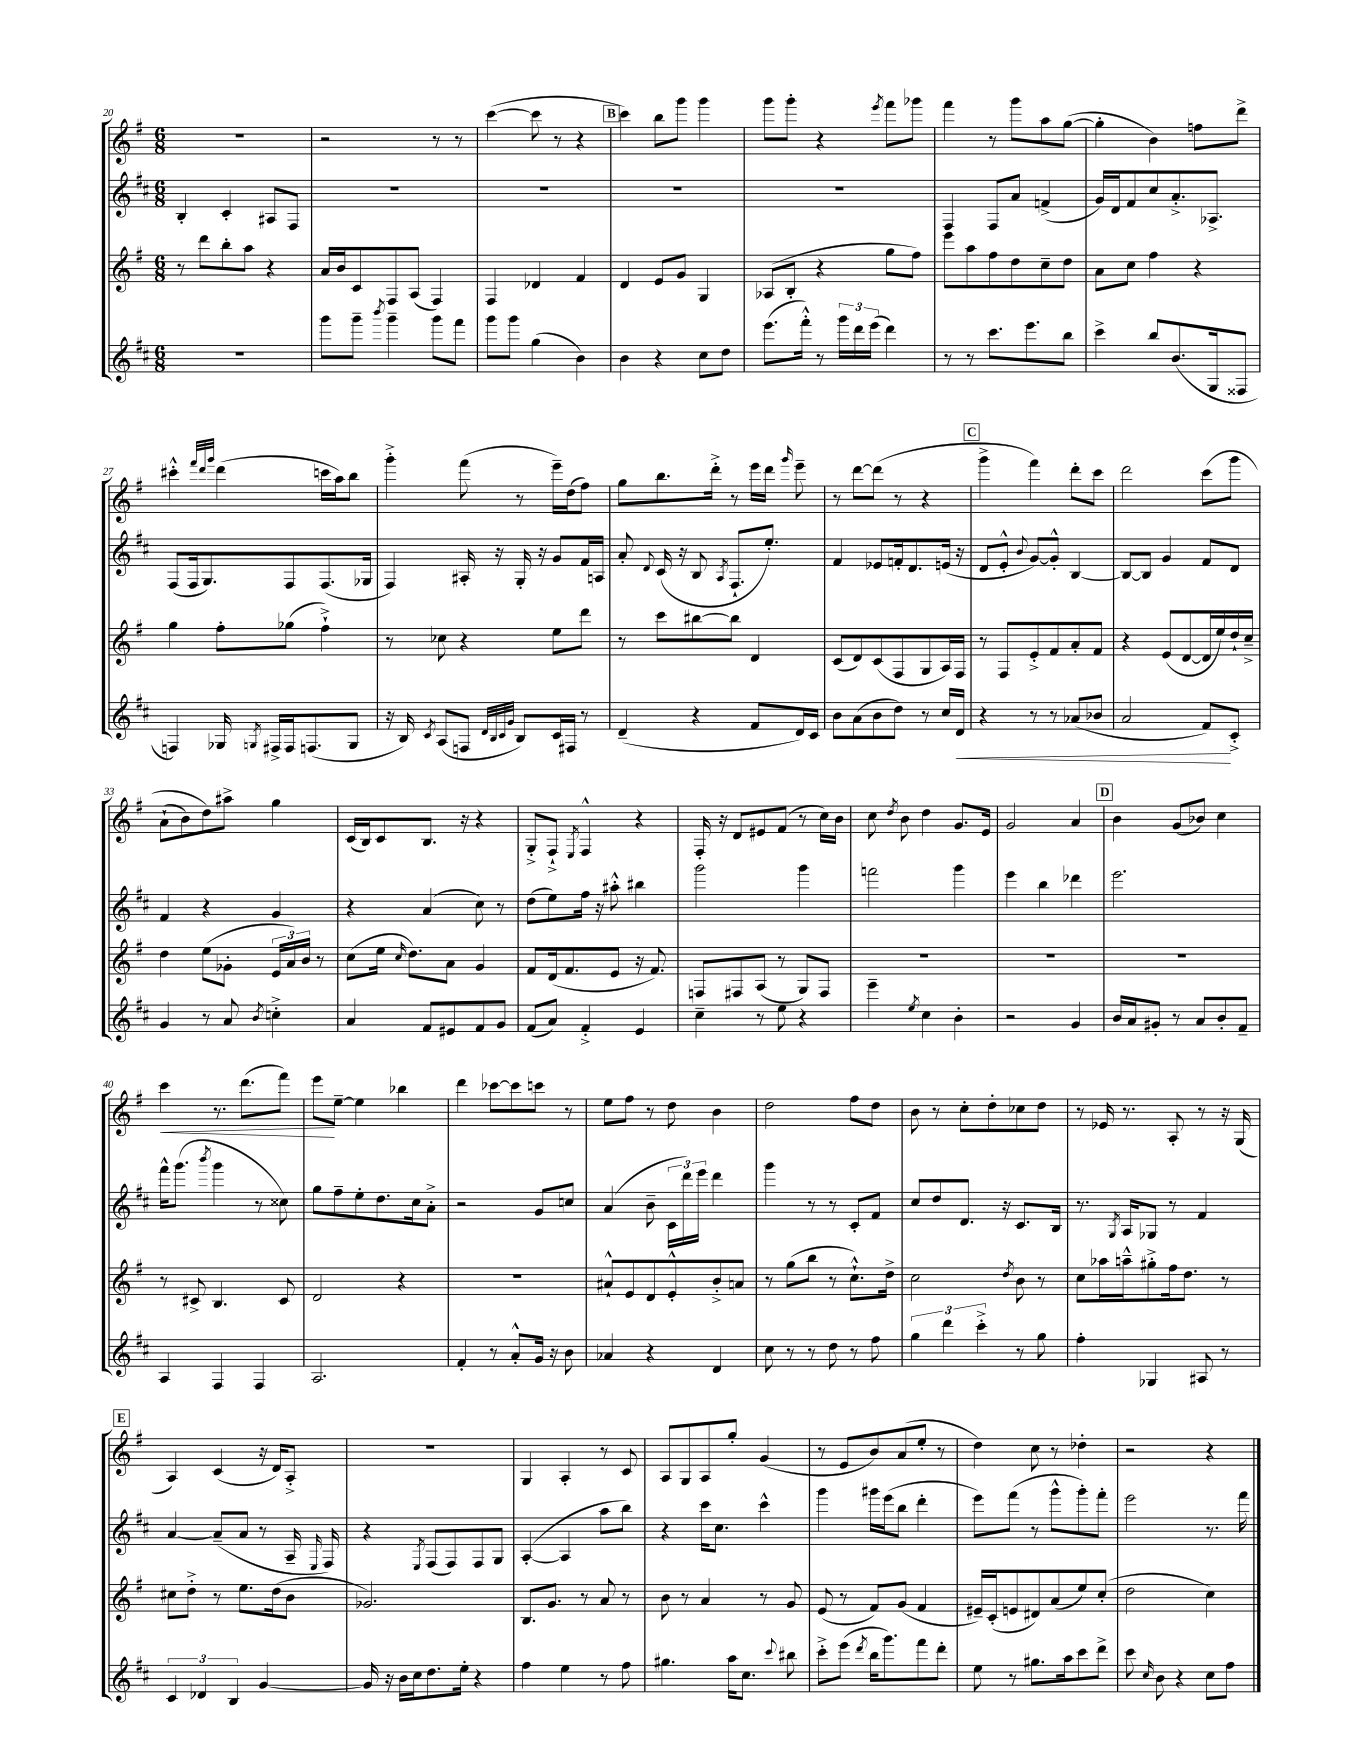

**kern	**kern	**kern	**kern
*staff4	*staff3	*staff2	*staff1
*clefG2	*clefG2	*clefG2	*clefG2
*k[f#c#]	*k[f#]	*k[f#c#]	*k[f#]
*M6/8	*M6/8	*M6/8	*M6/8
2.r	8r	4B'	2.r
.	8ddd	.	.
.	8bb'	4c#'	.
.	8aa	.	.
.	4r	8A#	.
.	.	8F#	.
=	=	=	=
8ggg	16a	2.r	2r
.	16b	.	.
8ggg~	8c	.	.
8qbbb	.	.	.
4ggg~	8F#	.	.
.	(8A	.	.
8ggg	4F#)	.	8r
8fff#	.	.	8r
=	=	=	=
8ggg	4F#	2.r	([4ccc
8ggg	.	.	.
(4gg	4d-	.	8ccc]
.	.	.	8r
4b)	4f#	.	4r
=	=	=	=
4b	4d	2.r	4ccc)
4r	8e	.	8bb
.	8g	.	8ggg
8cc#	4G	.	4ggg
8dd	.	.	.
=	=	=	=
(8.eee	(8A-	2.r	8ggg
.	8B'	.	8ggg'
16fff#'^^)	.	.	.
8r	4r	.	4r
24ggg	.	.	.
24ddd	.	.	.
(24eee	.	.	.
.	.	.	8qeee
4ddd)	8gg	.	8fff#
.	8ff#)	.	8ggg-
=	=	=	=
8r	8eee	4F#	4fff#
8r	8aa	.	.
8.ccc#	8ff#	8F#	8r
.	8dd	8a	8ggg
8.eee	.	.	.
.	8cc~	(4f^	8aa
8bb	8dd	.	([8gg
=	=	=	=
4ccc#^	8a	16g)	4gg']
.	.	16d	.
.	8cc	8f#	.
8bb	4ff#	8cc#	4b)
(8.b	.	8.a'^	.
.	4r	.	8ff
16G	.	8.A-^	.
8F##	.	.	8ddd^
=	=	=	=
4F)	4gg	(8F#	4ccc#'^^
.	.	16F#	.
.	.	8.G)	.
.	.	.	32qqfff#
.	.	.	32qqddd
.	.	.	32qqggg
16G-	8ff#'	.	(4ddd
8qG	.	.	.
16F#^	.	.	.
16F#	(8gg-	8F#	.
(8.F	.	.	.
.	4ff#`^)	(8.F#	16ccc
.	.	.	16aa)
8G	.	.	8bb
.	.	16G-	.
=	=	=	=
16r	8r	4F#)	4ggg'^
16B)	.	.	.
8qc#	.	.	.
(8A	8cc-	.	.
8F	4r	16A#'	(8fff#
.	.	16r	.
32qqd	.	.	.
32qqB	.	.	.
32qqc#	.	.	.
32qqg	.	.	.
8B)	.	16G'	8r
.	.	16r	.
16c#	8ee	8g	16eee~)
16F#	.	.	(16dd
8r	8ddd	16f#	8ff#)
.	.	16A	.
=	=	=	=
(4d~	8r	8a'	8gg
.	.	8qqd	.
.	8ccc	(16c#	8.bb
.	.	16r	.
4r	[8bb#	8B	.
.	.	.	16ddd'^
.	.	8qA	.
.	8bb#]	8.F#`	8r
8f#	4d	.	16eee
.	.	8.ee')	16ddd
.	.	.	16qqggg
16d)	.	.	8eee~
16c#	.	.	.
=	=	=	=
8b	(8c	4f#	8r
(8a	8d)	.	[8ddd
8b	(8c	8e-	(8ddd]
8dd)	8F#	16f'	8r
.	.	8.d	.
8r	8G	.	4r
16cc#	16A)	(16e	.
16d	16F#	16r	.
=	=	=	=
4r	8r	8d	4ggg^
.	8F#	8e'^^	.
.	.	8qqb	.
8r	8e'^	[8g)	4fff#)
8r	8f#	8g'^^]	.
(8a-	8a'	[4B	8ddd'
8b-	8f#	.	8ccc
=	=	=	=
2a	4r	8B_	2ddd
.	.	8B]	.
.	(8e	4g	.
.	[8d	.	.
8f#)	16d]	8f#	&(8ccc
.	16ee)	.	.
8c#'^	16dd`	8d	8ggg
.	16cc~^	.	.
=	=	=	=
4g	4dd	4f#	(8a`
.	.	.	8b)
8r	(8ee	4r	8dd&)
8a	8g-'	.	8aa#^
8qb	.	.	.
4cc'^	24e	4g	4gg
.	24a)	.	.
.	24b	.	.
.	8r	.	.
=	=	=	=
4a	(8cc	4r	(16c
.	.	.	16B)
.	16ee	.	8c
.	16qqcc	.	.
.	8.dd)	.	.
8f#	.	(4a	8.B
8e#	8a	.	.
.	.	.	16r
8f#	4g	8cc#)	4r
8g	.	8r	.
=	=	=	=
(8f#	8f#	(8dd	8G'^
8a)	(16d	8ee)	8F#`^
.	8.f#	.	.
.	.	.	8qE
4f#'^	.	16ff#	4F#^^
.	.	16r	.
.	8e	8aa#'^^	.
4e	16r	4bb#	4r
.	8.f#)	.	.
=	=	=	=
4cc#~	8F	2ggg	16F#'
.	.	.	16r
.	8F#	.	8d
8r	(8A	.	8e#
8ee	8r	.	(8f#
4r	8G)	4ggg	8r
.	8F#	.	16cc)
.	.	.	16b
=	=	=	=
4eee~	2.r	2fff	8cc
.	.	.	8qdd
.	.	.	8b
8qee	.	.	.
4cc#	.	.	4dd
4b'	.	4ggg	8.g
.	.	.	16e
=	=	=	=
2r	2.r	4eee	2g
.	.	4bb	.
4g	.	4ddd-	4a
=	=	=	=
16b	2.r	2.eee	4b
16a	.	.	.
8g#'	.	.	.
8r	.	.	(8g
8a	.	.	8b-)
8b'	.	.	4cc
8f#~	.	.	.
=	=	=	=
4A	8r	16fff#^^	4ccc
.	.	(8.ggg	.
.	8c#^	.	.
.	.	8qbbb	.
4F#	4.B	4ggg	8.r
.	.	.	(8.ddd
4F#	.	8r	.
.	8c#	8cc##)	8fff#)
=	=	=	=
2.A	2d	8gg	8eee
.	.	8ff#~	[8ee~
.	.	8ee'	4ee]
.	.	8.dd	.
.	4r	.	4bb-
.	.	16cc#	.
.	.	8a'^	.
=	=	=	=
4f#'	2.r	2r	4ddd
8r	.	.	[8ccc-
8a'^^	.	.	8ccc-]
16g	.	8g	8ccc
16r	.	.	.
8b	.	8cc	8r
=	=	=	=
4a-	8a#`^^	(4a	8ee
.	8e	.	8ff#
4r	8d	8b~	8r
.	8e'^^	24c#	8dd
.	.	24ddd)	.
.	.	24eee	.
4d	8b'^	4ddd	4b
.	8a	.	.
=	=	=	=
8cc#	8r	4ggg	2dd
8r	(8gg	.	.
8r	8bb	8r	.
8dd	8r	8r	.
8r	8.cc`^^)	8c#'	8ff#
8ff#	.	8f#	8dd
.	16dd^	.	.
=	=	=	=
6gg	2cc	8cc#	8b
.	.	8dd	8r
6ddd	.	.	.
.	.	8.d	8cc'
6ccc#'^	.	.	.
.	.	.	8dd'
.	.	16r	.
.	8qdd	.	.
8r	8b	8.c#	8cc-
8gg	8r	.	8dd
.	.	16B	.
=	=	=	=
4ff#'	8cc	8.r	8r
.	16aa-	.	16e-
.	.	8qG	.
.	16aa~^^	16A	8.r
4G-	8gg#'^	8G-	.
.	16ff#	8r	8A'
.	8.dd	.	.
8A#	.	4f#	8r
8r	8r	.	16r
.	.	.	(16G
=	=	=	=
6c#	8cc#	[4a	4A)
.	8dd'^	.	.
6d-	.	.	.
.	8r	(8a~]	(4c
6B	.	.	.
.	8.ee	8a	.
[4g	.	8r	16r
.	(16dd	.	16d)
.	8b	16A~	8A'^
.	.	16qqE	.
.	.	16F#)	.
=	=	=	=
16g]	2.g-)	4r	2.r
16r	.	.	.
16b	.	.	.
16cc#	.	.	.
.	.	8qE	.
8.dd	.	(8F#	.
.	.	8F#)	.
16ee'	.	.	.
4r	.	8F#	.
.	.	8G	.
=	=	=	=
4ff#	8.B	([4A'	4G
.	8.g	.	.
4ee	.	4A]	4A'
.	8r	.	.
8r	8a	8aa	8r
8ff#	8r	8bb)	8c
=	=	=	=
4.gg#	8b	4r	8A
.	8r	.	8G
.	4a	16ccc#	8A
.	.	8.cc#	.
16aa	.	.	8gg'
8.cc#	.	.	.
.	8r	4ccc#^^	(4g
8qqccc#	.	.	.
8bb#	8g	.	.
=	=	=	=
8ccc#'^	(8e	4ggg	8r
(8eee	8r	.	8e
8qddd	.	.	.
16bb	8f#)	16ggg#	8b)
8.ggg)	.	(16eee	.
.	(8g	8bb	(8a
8fff#	4f#	4ddd'	8ee'
8ddd'	.	.	8r
=	=	=	=
8ee	16e#~)	8eee)	4dd)
.	(16c'	.	.
8r	8e	(8fff#	.
8.gg#	8d#)	8r	8cc
.	(8a	8ggg^^	8r
16aa	.	.	.
8ccc#	8ee)	8ggg')	4dd-'
8ddd^	(8cc'	8fff#'	.
=	=	=	=
8ccc#	2dd	2eee	2r
16qqcc#	.	.	.
8b	.	.	.
4r	.	.	.
8cc#	4cc)	8.r	4r
8ff#	.	.	.
.	.	16fff#	.
==	==	==	==
*-	*-	*-	*-
